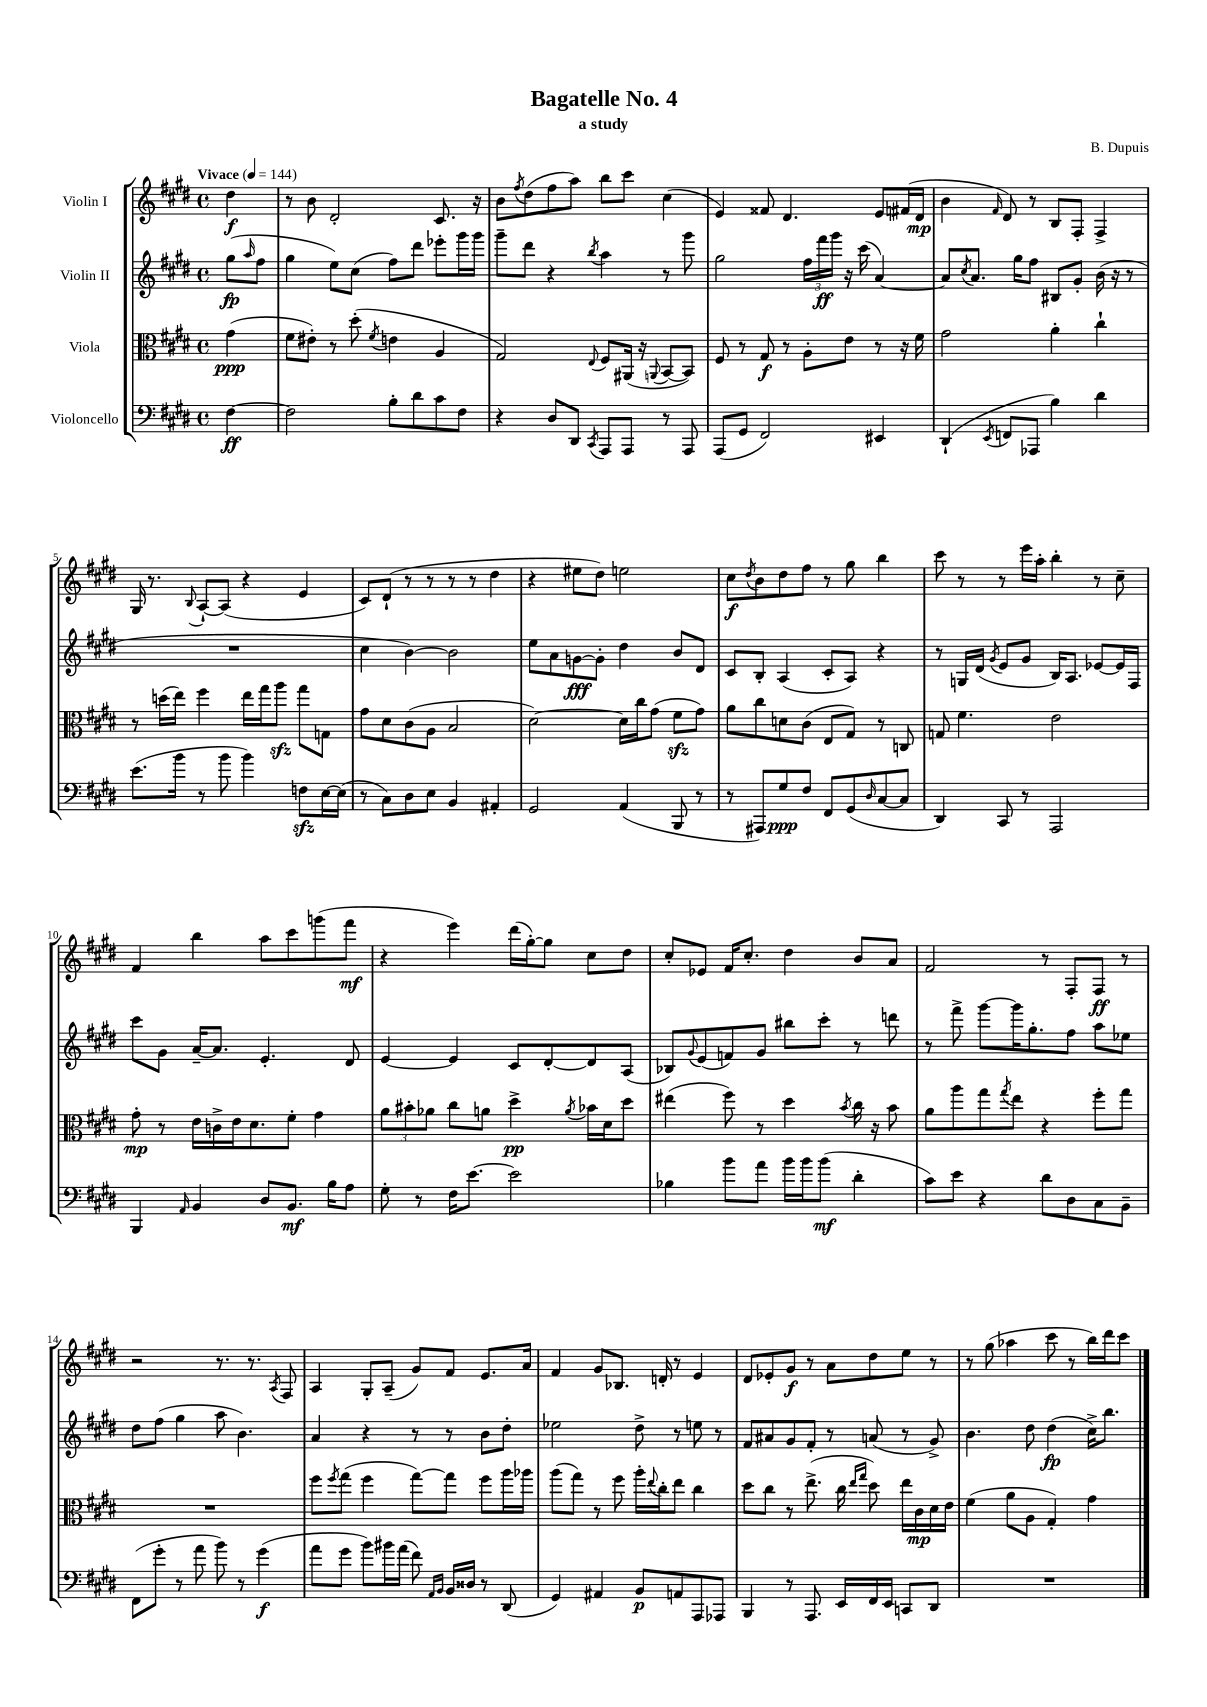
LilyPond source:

\header { title = "Bagatelle No. 4" composer = "B. Dupuis" subtitle = "a study" }
<<
\new StaffGroup <<
\new Staff = "s0" \with { instrumentName = "Violin I" } {
    \clef treble \key e \major \defaultTimeSignature \time 4/4 \partial 4 \tempo "Vivace" 4 = 144
    dis''4\f |
    r8 b'8 dis'2-. cis'8. r16 |
    b'8 \acciaccatura { fis''8 } dis''8( fis''8 a''8) b''8 cis'''8 cis''4( |
    e'4) fisis'8 dis'4. e'8 fis'16( dis'16\mp |
    b'4 \grace { fis'16 } dis'8) r8 b8 fis8-. fis4-> |
    gis16 r8. \appoggiatura { b8 } a8~-! a8( r4 e'4 |
    cis'8) dis'8-!( r8 r8 r8 r8 dis''4 |
    r4 eis''8 dis''8) e''2 |
    cis''8\f \acciaccatura { dis''8 } b'8 dis''8 fis''8 r8 gis''8 b''4 |
    cis'''8 r8 r8 e'''16 a''16-. b''4-. r8 cis''8-- |
    fis'4 b''4 a''8 cis'''8 g'''8( fis'''8\mf |
    r4 e'''4) dis'''16( gis''16~-.) gis''8 cis''8 dis''8 |
    cis''8-. ees'8 fis'16 cis''8.-. dis''4 b'8 a'8 |
    fis'2 r8 fis8-. fis8\ff r8 |
    r2 r8. r8. \acciaccatura { a8 } fis8 |
    a4 gis8-. a8--( gis'8) fis'8 e'8. a'16 |
    fis'4 gis'8 bes8. d'16-. r8 e'4 |
    dis'8 ees'8-. gis'8\f r8 a'8 dis''8 e''8 r8 |
    r8 gis''8( aes''4 cis'''8 r8 b''16) dis'''16 cis'''8 \bar "|." |
}
\new Staff = "s1" \with { instrumentName = "Violin II" } {
    \clef treble \key e \major \defaultTimeSignature \time 4/4 \partial 4
    gis''8\fp( \grace { a''16 } fis''8 |
    gis''4 e''8) cis''8( fis''8) dis'''8 ees'''8-. gis'''16 gis'''16 |
    gis'''8-- dis'''8 r4 \acciaccatura { b''8 } a''4 r8 gis'''8 |
    gis''2 \tuplet 3/2 { fis''16 fis'''16\ff gis'''16 } r16 cis'''16( a'4~) |
    a'8 \acciaccatura { cis''8 } a'8. gis''16 fis''8 bis8 gis'8-. b'16( r16 r8 |
    R1 |
    cis''4 b'4~) b'2 |
    e''8 a'8 g'8~\fff g'8-. dis''4 b'8 dis'8 |
    cis'8 b8-. a4( cis'8-. a8) r4 |
    r8 g16 dis'16( \acciaccatura { gis'8 } e'8 gis'8 b16) a8. ees'8~ ees'16 fis16 |
    cis'''8 gis'8 a'16~-- a'8. e'4.-. dis'8 |
    e'4~ e'4 cis'8 dis'8~-. dis'8 a8( |
    bes8) \appoggiatura { gis'8 } e'8( f'8) gis'8 bis''8 cis'''8-. r8 d'''8 |
    r8 fis'''8-> gis'''8~ gis'''16 gis''8.-. fis''8 a''8 ees''8 |
    dis''8 fis''8( gis''4 a''8 b'4.) |
    a'4 r4 r8 r8 b'8 dis''8-. |
    ees''2 dis''8-> r8 e''8 r8 |
    fis'8 ais'8 gis'8 fis'8-. r8 a'8( r8 gis'8->) |
    b'4. dis''8 dis''4\fp( cis''16->) b''8. \bar "|." |
}
\new Staff = "s2" \with { instrumentName = "Viola" } {
    \clef alto \key e \major \defaultTimeSignature \time 4/4 \partial 4
    gis'4\ppp( |
    fis'8 eis'8-.) r8 dis''8-.( \acciaccatura { fis'8 } e'4 a4 |
    gis2) \appoggiatura { e8 } fis8 ais,16( r16 \appoggiatura { a,8 } b,8~ b,8) |
    fis8 r8 gis8\f r8 a8-. e'8 r8 r16 fis'16 |
    gis'2 a'4-. cis''4-! |
    r8 d''16( e''16) fis''4 e''16 gis''16 a''8\sfz gis''8 g8 |
    gis'8 dis'8 cis'8( a8 b2 |
    dis'2~) dis'16 cis''16 gis'8( fis'8\sfz gis'8) |
    a'8 cis''8 d'8 cis'8( e8 gis8) r8 c8 |
    g8 fis'4. e'2 |
    gis'8-.\mp r8 e'16 c'16-> e'16 dis'8. fis'8-. gis'4 |
    \tuplet 3/2 { a'8 bis'8-. aes'8 } cis''8 a'8 dis''4->\pp \acciaccatura { a'8 } bes'16 dis'16 dis''8 |
    eis''4( fis''8) r8 dis''4 \acciaccatura { b'8 } cis''16 r16 b'8 |
    a'8 a''8 gis''8 \acciaccatura { gis''8 } e''8 r4 fis''8-. gis''8 |
    R1 |
    fis''8 \acciaccatura { fis''8 } gis''8( fis''4 gis''8~) gis''8 fis''8 a''16 aes''16 |
    a''8( gis''8) r8 fis''8 a''16-. \appoggiatura { e''8 } cis''16-. e''8 cis''4 |
    dis''8 cis''8 r8 e''8.->( cis''16 \grace { e''16 gis''16 } dis''8) e''16 cis'16\mp dis'16 e'16 |
    fis'4( a'8 a8 gis4-.) gis'4 \bar "|." |
}
\new Staff = "s3" \with { instrumentName = "Violoncello" } {
    \clef bass \key e \major \defaultTimeSignature \time 4/4 \partial 4
    fis4~\ff |
    fis2 b8-. dis'8 cis'8 fis8 |
    r4 dis8 dis,8 \acciaccatura { cis,8 } a,,8 a,,8 r8 a,,8 |
    a,,8( gis,8 fis,2) eis,4 |
    dis,4-!( \acciaccatura { e,8 } f,8 aes,,8 b4) dis'4 |
    e'8.( b'16 r8 b'8 b'4) f8\sfz e16~ e16( |
    r8 cis8) dis8 e8 b,4 ais,4-. |
    gis,2 a,4( b,,8 r8 |
    r8 ais,,8) gis8\ppp fis8 fis,8 gis,8( \grace { dis16 } cis8~ cis8 |
    dis,4) cis,8 r8 a,,2 |
    b,,4 \grace { a,16 } b,4 dis8 b,8.\mf b16 a8 |
    gis8-. r8 fis16 e'8.~ e'2 |
    bes4 b'8 a'8 b'16 b'16 b'8\mf( dis'4-. |
    cis'8) e'8 r4 dis'8 dis8 cis8 b,8-- |
    fis,8( gis'8-. r8 a'8 b'8) r8 gis'4\f( |
    a'8 gis'8 b'8) bis'16 a'16( fis'8) \grace { a,16 b,16 } b,16 disis16 r8 dis,8( |
    gis,4) ais,4 b,8\p a,8 a,,8 aes,,8 |
    b,,4 r8 a,,8. e,16 fis,16 e,16 c,8 dis,8 |
    R1 \bar "|." |
}
>>
>>
